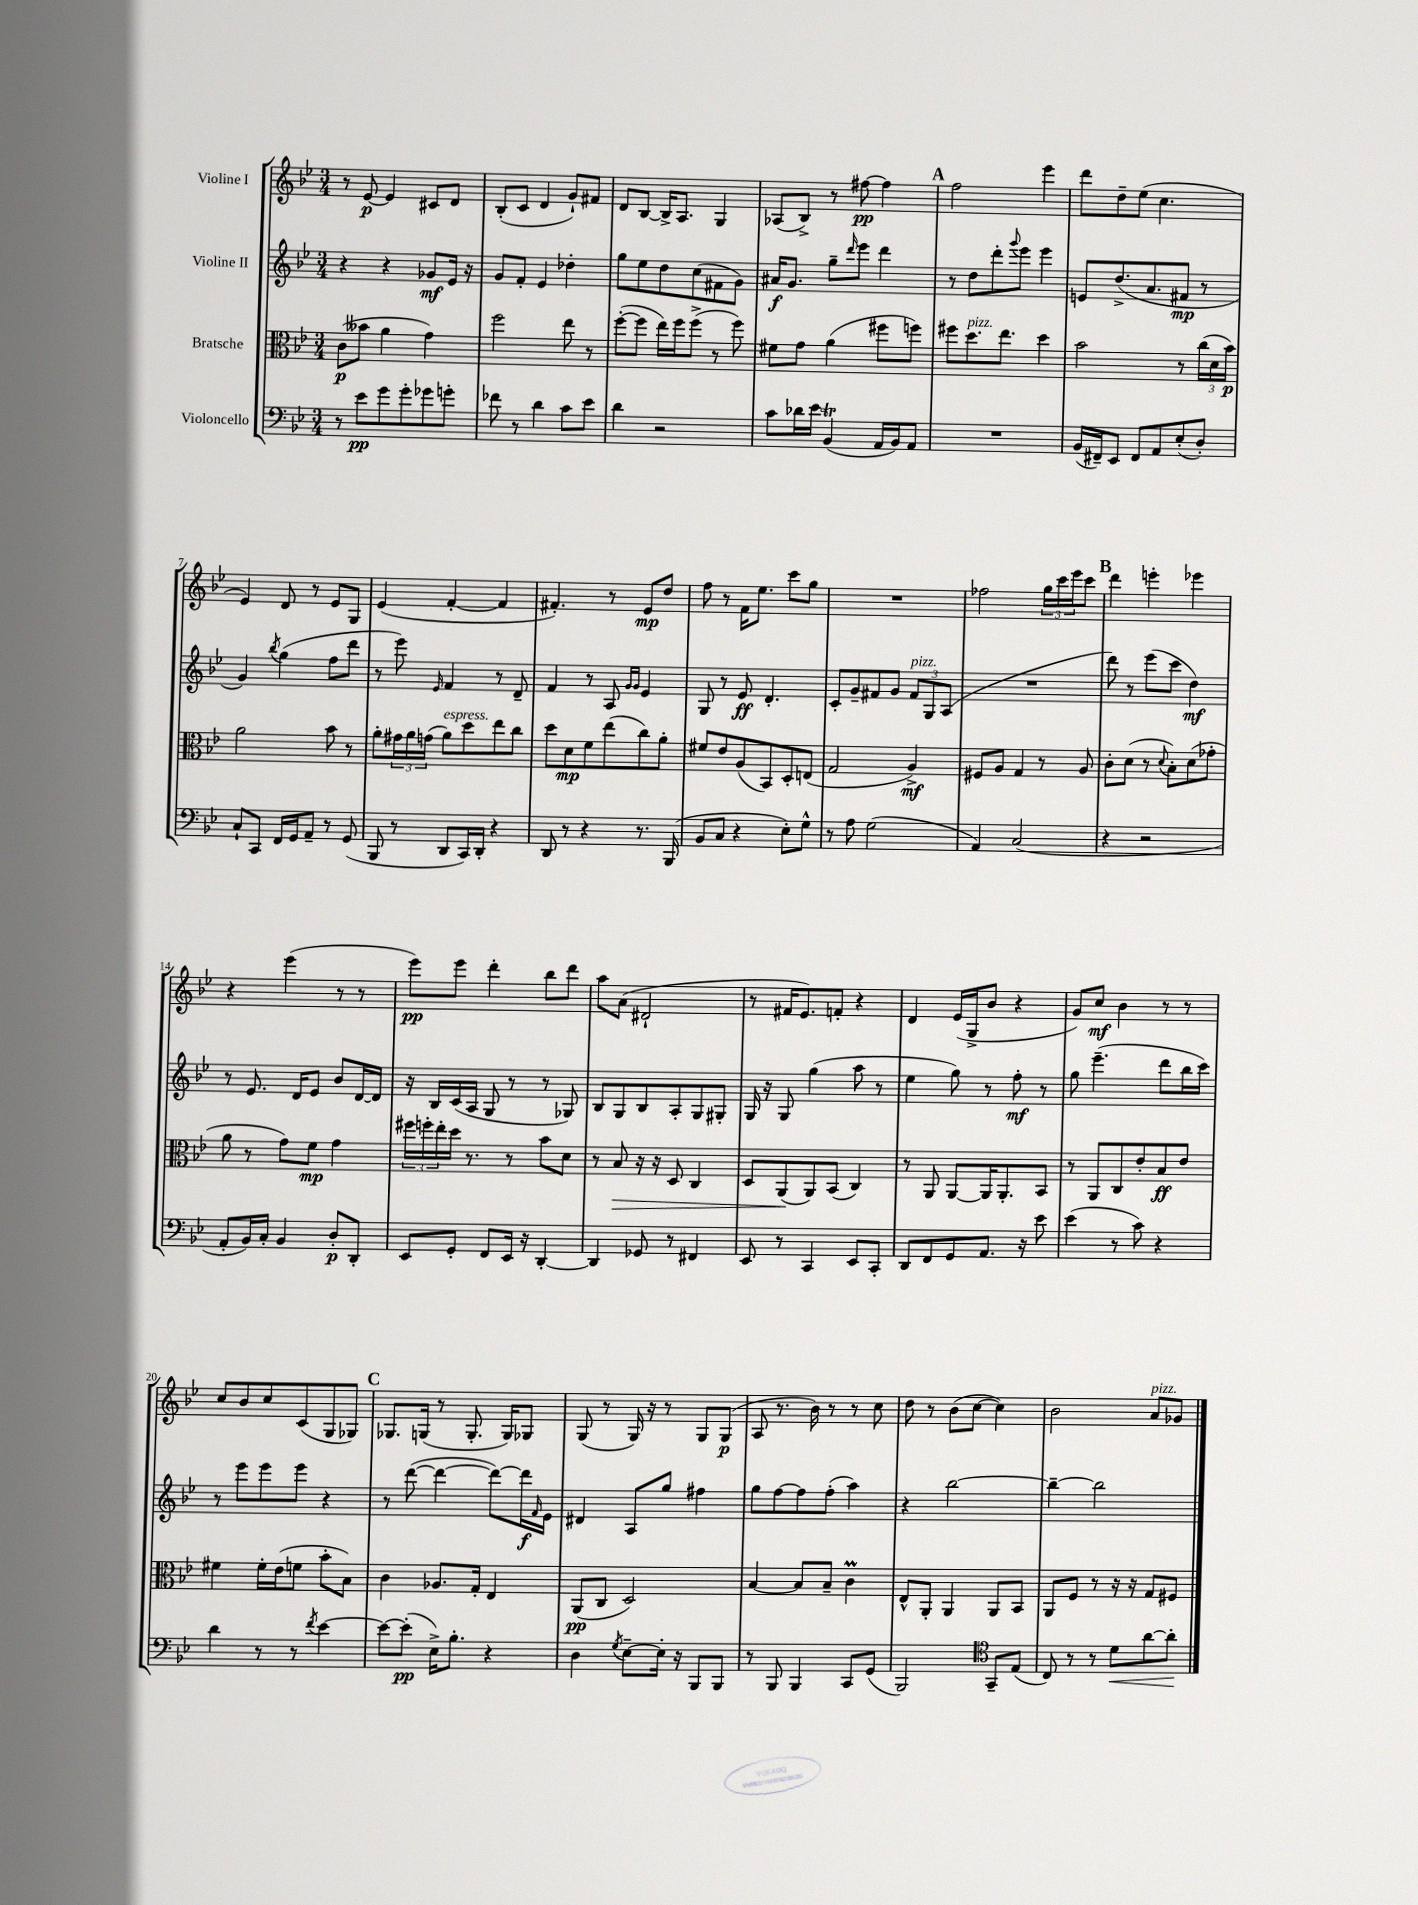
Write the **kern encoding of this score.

**kern	**kern	**kern	**kern
*staff4	*staff3	*staff2	*staff1
*clefF4	*clefC3	*clefG2	*clefG2
*k[b-e-]	*k[b-e-]	*k[b-e-]	*k[b-e-]
*M3/4	*M3/4	*M3/4	*M3/4
8r	(8c	4r	8r
8e-	8b--	.	[8e-
8g	4a	4r	4e-]
8g'	.	.	.
8g-	4g)	8g-	8c#
8g'	.	16e-	8d
.	.	16r	.
=	=	=	=
8f-	2ff	8g	(8B-'
8r	.	8f'	8c
4d	.	4e-	4d
8c	8ee-	4dd-'	8g`)
8e-	8r	.	8f#
=	=	=	=
4d	([8ff'	8gg	8d
.	8ff]	8ee-	[8B-
2r	16ee-)	8dd	16B-^]
.	16ff	.	8.A
.	(8ff^	(8cc	.
.	8r	8f#	4G
.	8ff)	8g)	.
=	=	=	=
8c	8f#	16a#	(8A-
.	.	8.g	.
16d-	8g	.	8B-^)
16e-	.	.	.
(4BB-	(4a	8gg~	8r
.	.	16qqddd	.
.	.	8eee-	[8ff#
16AA	8ff#	4ddd	4ff#]
16BB-)	.	.	.
8AA	8ff)	.	.
=	=	=	=
2.r	8ff#	8r	2ff
.	8.dd	8dd	.
.	.	8ddd'	.
.	8.ee-	.	.
.	.	8qqggg	.
.	.	8eee-	.
.	4dd	4eee-	4eee-
=	=	=	=
(16BB-	2b-	8e	8ddd
16FF#~)	.	.	.
8EE-	.	(8.dd^	8dd~
8FF#	.	.	(8ee-
.	.	8.a	.
8AA	.	.	4.cc
(8E-'	8r	8f#	.
8D')	(24cc	8r	.
.	24d	.	.
.	24b-)	.	.
=	=	=	=
8C`	2a	4g)	4e-)
8CC	.	.	.
.	.	8qbb-	.
16FF	.	(4gg	8d
16GG	.	.	.
8AA~	.	.	8r
8r	8b-	8ff	8e-
(8GG	8r	8ddd	8G
=	=	=	=
8BBB-	8a'	8r	(4e-
8r	24g#	8eee-)	.
.	24a	.	.
.	(24g	.	.
.	.	16qqe-	.
8DD	8a)	4f	[4f'
16CC)	8dd	.	.
16DD'	.	.	.
4r	8ee-	8r	4f]
.	8cc	8d~	.
=	=	=	=
8DD	8dd	4f	4.f#')
8r	8d	.	.
4r	8f	8r	.
.	(8ee-	8A	8r
.	.	16qqg	.
.	.	16qqg	.
8.r	8cc)	4e-	8e-
.	8a'	.	8dd
(16BBB-	.	.	.
=	=	=	=
8BB-	8f#	8G	8ff
8C	8e-	8r	8r
4r	(8A	8e-	16f
.	.	.	8.ee-
.	8BB-)	4.d'	.
8E-')	8D'	.	8ccc
8G^^	(8E	.	8gg
=	=	=	=
8r	2G	8c'	2.r
8A	.	8g~	.
(2G	.	8f#	.
.	.	8g	.
.	4A^)	12f#	.
.	.	12G	.
.	.	(12A	.
=	=	=	=
4AA)	8F#	2.r	2ff-
.	8A	.	.
(2C	4G	.	.
.	8r	.	24gg
.	.	.	24ccc
.	.	.	24eee-
.	8A	.	8ccc
=	=	=	=
4r	8c'	8ddd)	4ddd
.	(8d	8r	.
2r	8r	(8eee-	4eee'
.	8qqd	.	.
.	8B-')	8ccc	.
.	(8d	4dd)	4eee-
.	8g-'	.	.
=	=	=	=
8AA'	8a	8r	4r
16BB-)	8r	8.e-	.
16C'	.	.	.
4BB-	8g)	.	(4eee-
.	.	16d	.
.	8f	8e-	.
8D'	4g	8b-	8r
8DD'	.	[16d	8r
.	.	16d]	.
=	=	=	=
8EE-	24ff#	16r	8eee-)
.	24ff'	.	.
.	.	16B-	.
.	24ee-'	.	.
8GG'	16dd	(16c	8eee-
.	8.r	16A	.
8FF	.	8G	4ddd'
16EE-	8r	8r	.
16r	.	.	.
[4DD'	8b-	8r	8bb-
.	8d	8G-)	8ddd
=	=	=	=
4DD]	8r	8B-	8aa
.	8B-	8G	(8a
8GG-	16r	8B-	2d#`
.	16r	.	.
8r	8D	8A'	.
4FF#	4C	8G	.
.	.	8G#'	.
=	=	=	=
8EE-	8D	16G	8r
.	.	16r	.
8r	(8AA	8G	16f#
.	.	.	8.e-)
4CC	8AA)	(4gg	.
.	(8BB-	.	8f'
8EE-	4C)	8aa	4r
8CC'	.	8r	.
=	=	=	=
8DD	8r	4ee-	4d
8FF	8AA	.	.
8GG	[8AA	8gg)	(16e-
.	.	.	16G^
8.AA	16AA]	8r	8b-
.	8.AA'	.	.
.	.	8ff'	4r
16r	.	.	.
8e-	8BB-	8r	.
=	=	=	=
(4e-	8r	8gg	8g)
.	8AA	(4.eee-~	8cc
8r	8C	.	4b-
8c)	8e-'	.	.
4r	8B-	8ddd	8r
.	8e-	16bb-	8r
.	.	16ccc)	.
=	=	=	=
4d	4f#	8r	8cc
.	.	8eee-	8b-
8r	16f#'	8eee-	8cc
.	(16e-	.	.
8r	8f	8eee-	(8c
8qf	.	.	.
[4e-	8b-'	4r	8G
.	8B-)	.	8G-)
=	=	=	=
8e-_	4c	8r	8.G-
(8e-']	.	([8ddd	.
.	.	.	(16G
16E-^)	8.A-	4ddd_	8r
8.B-'	.	.	.
.	.	.	8.G'
.	16G'	.	.
4r	4E-	8ddd_)	.
.	.	.	16G)
.	.	16ddd]	8G-
.	.	16qqf	.
.	.	16e-	.
=	=	=	=
4D	(8AA	4d#	(8G
.	8C	.	8r
8qG	.	.	.
[8E-~	2D)	8A	16G)
.	.	.	16r
16E-']	.	8gg	8r
16r	.	.	.
8BBB-	.	4ff#	8G
8BBB-	.	.	(8G
=	=	=	=
8r	[4B-	8gg	8A
8BBB-	.	[8ff	8.r
4BBB-	8B-]	8ff]	.
.	.	.	16b-)
.	8B-~	(8ff'	8r
8CC	4c	4aa)	8r
(8GG	.	.	8cc
=	=	=	=
2BBB-)	8E-^^	4r	8dd
.	8AA'	.	8r
.	4AA	[2bb-	(8b-
.	.	.	[8cc
*clefC4	*	*	*
8GG~	8AA	.	4cc])
(8E-	8BB-	.	.
=	=	=	=
8C)	8AA	4bb-~_	2b-
8r	8F	.	.
8r	8r	2bb-]	.
8d	16r	.	.
.	16r	.	.
[8a	8G	.	8a
8a']	8F#	.	8g-
==	==	==	==
*-	*-	*-	*-
